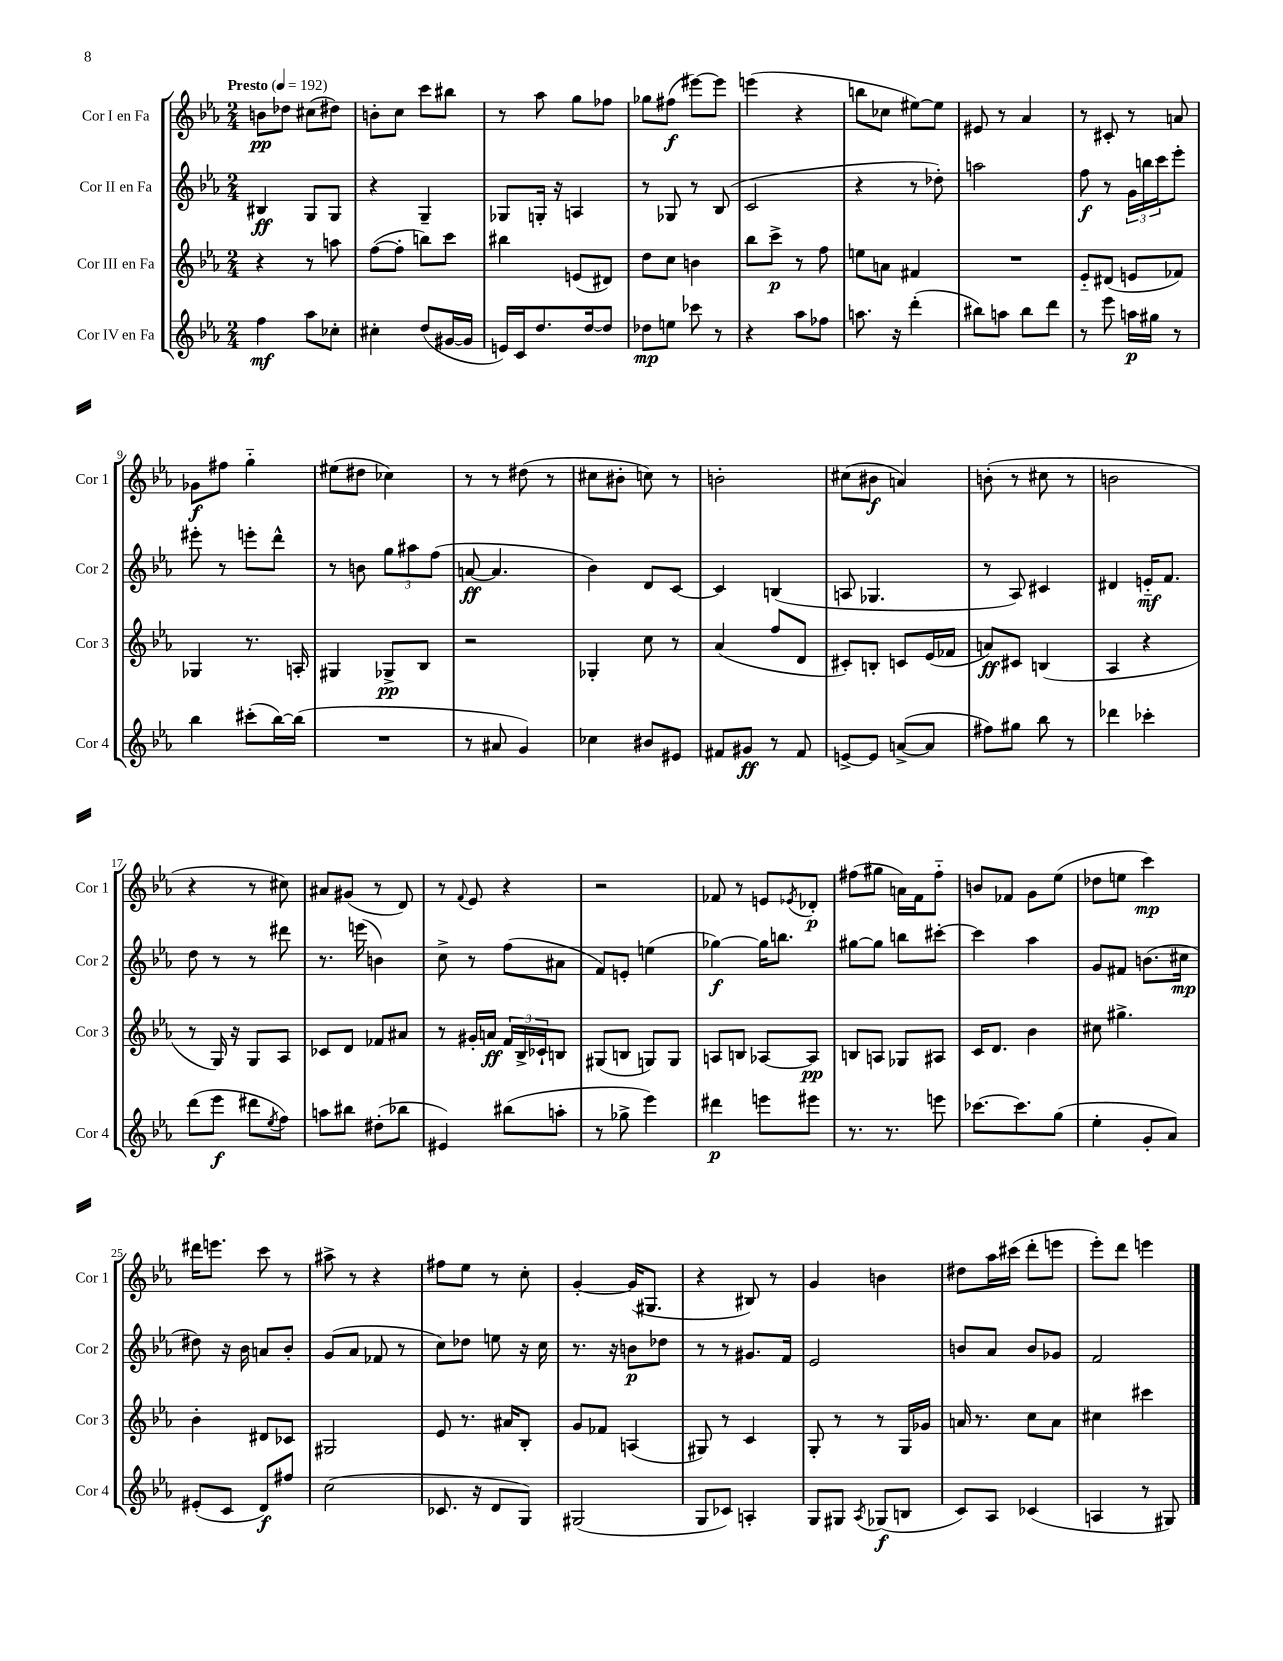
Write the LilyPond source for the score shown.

<<
\new StaffGroup <<
\new Staff = "s0" \with { instrumentName = "Cor I en Fa" shortInstrumentName = "Cor 1" } {
    \clef treble \key ees \major \numericTimeSignature \time 2/4 \tempo "Presto" 4 = 192
    b'8\pp des''8 cis''8( dis''8) |
    b'8-. c''8 c'''8 bis''8 |
    r8 aes''8 g''8 fes''8 |
    ges''8 fis''8\f( eis'''8~) eis'''8 |
    e'''4( r4 |
    b''8 ces''8 eis''8~) eis''8 |
    eis'8 r8 aes'4 |
    r8 cis'8-. r8 a'8 |
    ges'8\f fis''8 g''4-_ |
    eis''8( dis''8 ces''4) |
    r8 r8 dis''8( r8 |
    cis''8 bis'8-. c''8) r8 |
    b'2-. |
    cis''8( bis'8\f a'4) |
    b'8-.( r8 cis''8 r8 |
    b'2 |
    r4 r8 cis''8) |
    ais'8 gis'8( r8 d'8) |
    r8 \appoggiatura { f'8 } ees'8 r4 |
    r2 |
    fes'8 r8 e'8 \acciaccatura { ees'8 } des'8-.\p |
    fis''8( gis''8 a'16) f'16 fis''8-_ |
    b'8 fes'8 g'8 ees''8( |
    des''8 e''8 c'''4\mp) |
    dis'''16 e'''8. c'''8 r8 |
    ais''8-> r8 r4 |
    fis''8 ees''8 r8 c''8-. |
    g'4~-. g'16( gis8. |
    r4 bis8) r8 |
    g'4 b'4 |
    dis''8 aes''16 cis'''16( d'''8-. e'''8 |
    ees'''8-.) d'''8 e'''4 \bar "|." |
}
\new Staff = "s1" \with { instrumentName = "Cor II en Fa" shortInstrumentName = "Cor 2" } {
    \clef treble \key ees \major \numericTimeSignature \time 2/4
    bis4\ff g8 g8 |
    r4 g4-- |
    ges8 g16-. r16 a4 |
    r8 ges8 r8 bes8( |
    c'2 |
    r4 r8 des''8-.) |
    a''2 |
    f''8\f r8 \tuplet 3/2 { g'16 b''16 c'''16 } ees'''8-. |
    eis'''8-. r8 e'''8-. d'''8-^ |
    r8 b'8 \tuplet 3/2 { g''8 ais''8 f''8( } |
    a'8~\ff a'4. |
    bes'4) d'8 c'8~ |
    c'4 b4( |
    a8 ges4. |
    r8 aes8) cis'4 |
    dis'4 e'16-_\mf f'8. |
    d''8 r8 r8 dis'''8 |
    r8. e'''16( b'4) |
    c''8-> r8 f''8( ais'8 |
    f'8) e'8-. e''4( |
    ges''4~\f) ges''16 b''8. |
    gis''8~ gis''8 b''8 cis'''8~-. |
    cis'''4 aes''4 |
    g'8 fis'8 b'8.( cis''16\mp |
    dis''8) r16 bes'16 a'8 bes'8-. |
    g'8( aes'8 fes'8 r8 |
    c''8) des''8 e''8 r16 c''16 |
    r8. r16 b'8\p des''8 |
    r8 r8 gis'8. f'16 |
    ees'2 |
    b'8 aes'8 b'8 ges'8 |
    f'2 \bar "|." |
}
\new Staff = "s2" \with { instrumentName = "Cor III en Fa" shortInstrumentName = "Cor 3" } {
    \clef treble \key ees \major \numericTimeSignature \time 2/4
    r4 r8 a''8 |
    f''8~( f''8-. b''8) c'''8 |
    bis''4 e'8( dis'8) |
    d''8 c''8 b'4 |
    bes''8 c'''8->\p r8 f''8 |
    e''8 a'8 fis'4 |
    R2 |
    ees'8-_ dis'8( e'8 fes'8) |
    ges4 r8. a16-. |
    gis4 ges8->\pp bes8 |
    r2 |
    ges4-. c''8 r8 |
    aes'4( f''8 d'8 |
    cis'8-.) b8-. c'8 ees'16( fes'16 |
    a'8\ff) cis'8 b4( |
    aes4 r4 |
    r8 g16) r16 g8 aes8 |
    ces'8 d'8 fes'8 ais'8 |
    r8 gis'16-. a'16\ff \tuplet 3/2 { f'16 bes16-> ces'16-! } b8 |
    gis8( b8 g8) g8 |
    a8 b8 aes8~ aes8\pp |
    b8 a8 ges8 ais8 |
    c'16 d'8. bes'4 |
    cis''8 gis''4.-> |
    bes'4-. dis'8 ces'8 |
    gis2 |
    ees'8 r8. ais'16 bes8-. |
    g'8 fes'8 a4( |
    gis8) r8 c'4 |
    g8-. r8 r8 g16 ges'16 |
    a'16 r8. c''8 a'8 |
    cis''4 cis'''4 \bar "|." |
}
\new Staff = "s3" \with { instrumentName = "Cor IV en Fa" shortInstrumentName = "Cor 4" } {
    \clef treble \key ees \major \numericTimeSignature \time 2/4
    f''4\mf aes''8 ces''8-. |
    cis''4-. d''8( gis'16~ gis'16 |
    e'16) c'16 d''8. d''16~ d''8 |
    des''8\mp e''8 ces'''8 r8 |
    r4 aes''8 fes''8 |
    a''8. r16 d'''4-.( |
    bis''8) a''8 bis''8 d'''8 |
    r8 ees'''8 a''16\p gis''16 r8 |
    bes''4 cis'''8-.( bes''16~) bes''16( |
    R2 |
    r8 ais'8 g'4) |
    ces''4 bis'8 eis'8 |
    fis'8 gis'8\ff r8 fis'8 |
    e'8~-> e'8 a'8~->( a'8 |
    fis''8) gis''8 bes''8 r8 |
    des'''4 ces'''4-. |
    d'''8( ees'''8\f dis'''8 \acciaccatura { ees''8 } f''8) |
    a''8 bis''8 dis''8-.( bes''8 |
    eis'4) bis''8( a''8-. |
    r8 ges''8-> ees'''4) |
    dis'''4\p e'''8 eis'''8 |
    r8. r8. e'''8 |
    ces'''8.~ ces'''8. g''8( |
    ees''4-. g'8-. aes'8) |
    eis'8-.( c'8 d'8\f) fis''8 |
    c''2( |
    ces'8. r16 d'8 g8) |
    gis2( |
    g8 ces'8) a4-. |
    g8 gis8 \acciaccatura { aes8 } ges8\f( b8 |
    c'8) aes8 ces'4( |
    a4 r8 gis8) \bar "|." |
}
>>
>>
